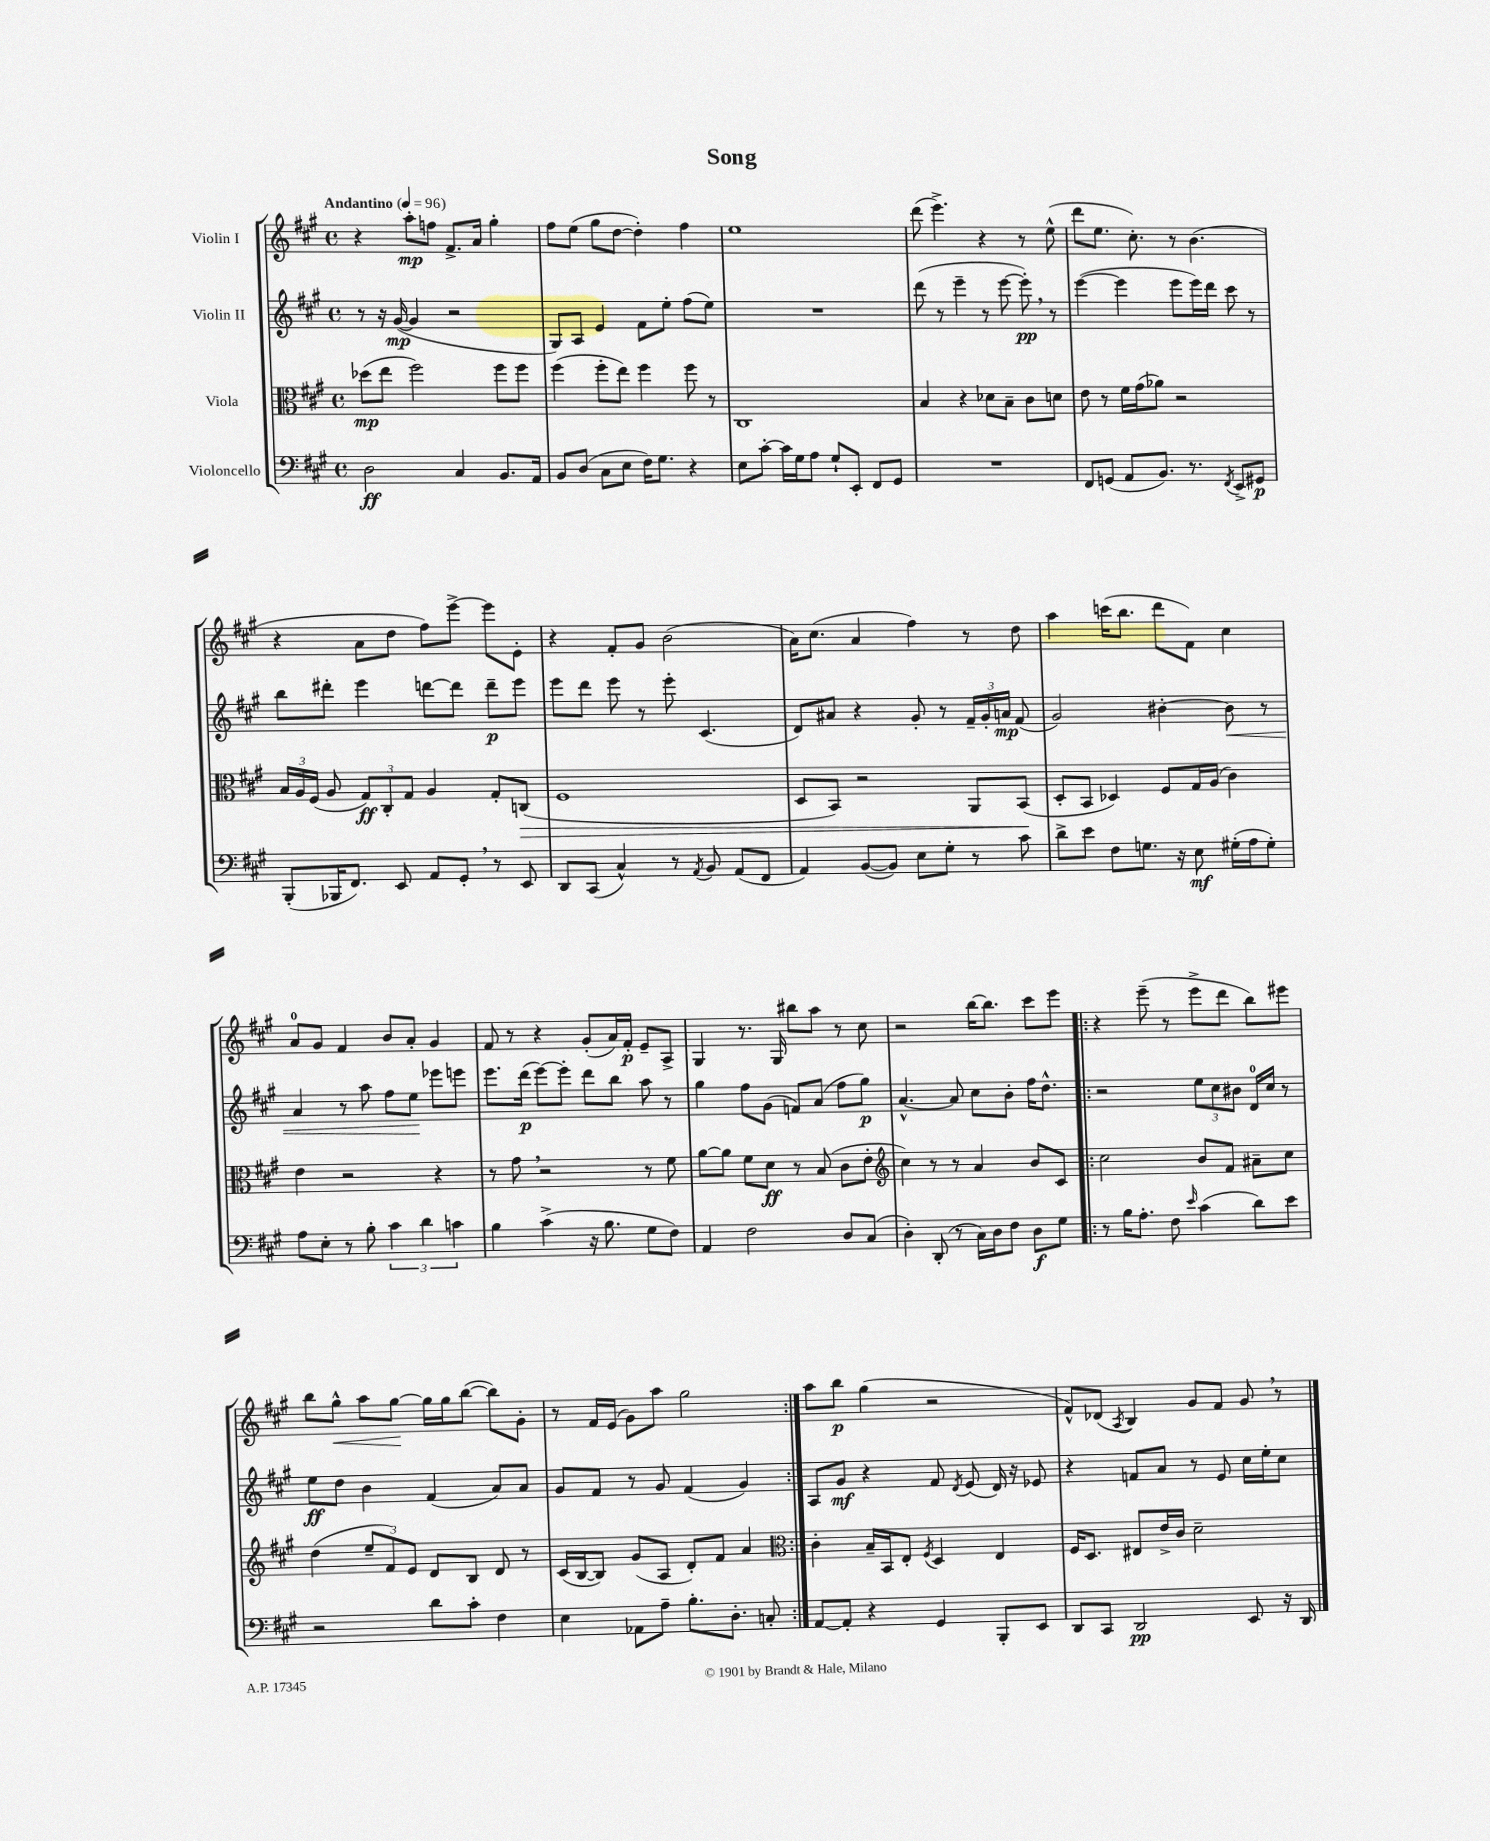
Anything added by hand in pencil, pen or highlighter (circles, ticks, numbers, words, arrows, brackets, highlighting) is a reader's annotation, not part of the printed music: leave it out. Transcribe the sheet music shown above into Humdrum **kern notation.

**kern	**dynam	**kern	**dynam	**kern	**dynam	**kern	**dynam
*part4	*part4	*part3	*part3	*part2	*part2	*part1	*part1
*staff4	*staff4	*staff3	*staff3	*staff2	*staff2	*staff1	*staff1
*I"Violoncello	*	*I"Viola	*	*I"Violin II	*	*I"Violin I	*
*clefF4	*	*clefC3	*	*clefG2	*	*clefG2	*
*k[f#c#g#]	*	*k[f#c#g#]	*	*k[f#c#g#]	*	*k[f#c#g#]	*
*M4/4	*	*M4/4	*	*M4/4	*	*M4/4	*
*met(c)	*	*met(c)	*	*met(c)	*	*met(c)	*
*MM96	*	*MM96	*	*MM96	*	*MM96	*
=1	=1	=1	=1	=1	=1	=1	=1
!	!	!	!	!	!	!LO:TX:a:B:t=Andantino	!
2D\	ff	(8dd-X\L	mp	8r	.	4r	.
.	.	8ee\J	.	16r	.	.	.
.	.	.	.	([16g#/	mp	.	.
.	.	2ff#\)	.	4g#/]	.	8aa'\L	mp
.	.	.	.	.	.	8ffn\J	.
4C#/	.	.	.	2r	.	8.f#^/L	.
.	.	.	.	.	.	16a/Jk	.
8.BB/L	.	8ff#\L	.	.	.	4gg#'\	.
.	.	8ff#\J	.	.	.	.	.
16AA/Jk	.	.	.	.	.	.	.
=2	=2	=2	=2	=2	=2	=2	=2
8BB/L	.	(4ff#\	.	8G#/L)	.	8ff#\L	.
(8D/J	.	.	.	8A/J	.	(8ee\J	.
8C#\L	.	8ff#'\L	.	4e/	.	8gg#\L	.
8E\J	.	8ee\J)	.	.	.	[8dd\J	.
16F#\KL)	.	4ff#\	.	8f#\L	.	4dd'\])	.
8.G#\J	.	.	.	.	.	.	.
.	.	.	.	8ee'\J	.	.	.
4r	.	8ff#\	.	(8ff#\L	.	4ff#\	.
.	.	8r	.	8ee\J)	.	.	.
=3	=3	=3	=3	=3	=3	=3	=3
8E\L	.	1C#	.	1r	.	1ee	.
[8c#'\J	.	.	.	.	.	.	.
16c#\LL]	.	.	.	.	.	.	.
16G#\J	.	.	.	.	.	.	.
8A\J	.	.	.	.	.	.	.
8G#`/L	.	.	.	.	.	.	.
8EE'/J	.	.	.	.	.	.	.
8FF#/L	.	.	.	.	.	.	.
8GG#/J	.	.	.	.	.	.	.
=4	=4	=4	=4	=4	=4	=4	=4
1r	.	4B/	.	(8ddd\	.	(8ddd\	.
.	.	.	.	8r	.	4.eee^\)	.
.	.	4r	.	4eee~\	.	.	.
.	.	8d-X\L	.	8r	.	4r	.
.	.	8B~\J	.	[8eee\	.	.	.
.	.	8c#\L	.	8eee',\])	pp	8r	.
.	.	8dn\J	.	8r	.	(8ee^^\	.
=5	=5	=5	=5	=5	=5	=5	=5
8FF#/L	.	8e\	.	([4eee\	.	8ddd\L	.
(8GGn/J	.	8r	.	.	.	8.ee\J	.
8AA/L	.	16f#\LL	.	4eee\]	.	.	.
.	.	(16g#\J	.	.	.	8.cc#'\)	.
8.BB/J)	.	8a-X\J)	.	.	.	.	.
.	.	2r	.	8eee\L	.	8r	.
8.r	.	.	.	.	.	.	.
.	.	.	.	16eee\L)	.	(4.b\	.
.	.	.	.	16ddd\JJ	.	.	.
8qFF#/	.	.	.	.	.	.	.
8EE^/L	.	.	.	8ccc#\	.	.	.
8GG#X/J	p	.	.	8r	.	.	.
!!LO:LB:g=z
=6	=6	=6	=6	=6	=6	=6	=6
(8BBB'/L	.	24B/LL	.	8bb\L	.	4r	.
.	.	24A/	.	.	.	.	.
.	.	(24F#/JJ	.	.	.	.	.
16BBB-X/K	.	8A/	.	8ddd#X'\J	.	.	.
8.FF#/J)	.	.	.	.	.	.	.
.	.	12G#/L)	ff	4eee\	.	8a\L	.
.	.	12C#'/	.	.	.	.	.
8EE/	.	.	.	.	.	8dd\J	.
.	.	12G#/J	.	.	.	.	.
8AA/L	.	4A/	.	[8dddn\L	.	8ff#\L)	.
8GG#',/J	.	.	.	8ddd\J]	.	[8eee^\J	.
8r	.	8G#'/L	.	8ddd~\L	p	8eee\L]	.
!	!	!	!LO:HP:b	!	!	!	!
8EE/	.	(8Cn/J	>	8eee\J	.	8e'\J	.
=7	=7	=7	=7	=7	=7	=7	=7
8DD/L	.	1F#	.	8eee\L	.	4r	.
(8CC#/J	.	.	.	8ddd\J	.	.	.
4C#^^/)	.	.	.	8eee\	.	8f#'/L	.
.	.	.	.	8r	.	8g#/J	.
8r	.	.	.	8eee'\	.	(2b\	.
8qAA/	.	.	.	.	.	.	.
8BB/	.	.	.	(4.c#/	.	.	.
(8AA/L	.	.	.	.	.	.	.
8FF#/J	.	.	.	.	.	.	.
=8	=8	=8	=8	=8	=8	=8	=8
4AA/)	.	8D/L	.	8d/L)	.	16a\KL)	.
.	.	.	.	.	.	(8.cc#\J	.
.	.	8BB/J)	.	8a#X/J	.	.	.
([8BB/L	.	2r	.	4r	.	4a/	.
8BB/J])	.	.	.	.	.	.	.
8E\L	.	.	.	8g#'/	.	4ff#\)	.
8G#'\J	.	.	.	8r	.	.	.
8r	.	8AA/L	.	24f#~/LL	.	8r	.
.	.	.	.	24g#'/	.	.	.
.	.	.	.	24an/JJ	mp	.	.
8c#\	.	(8BB/J	.	(8f#/	.	8dd\	.
.	.	.	]	.	.	.	.
=9	=9	=9	=9	=9	=9	=9	=9
8d^\L	.	8D'/L	.	2g#/)	.	4aa\	.
8e\J	.	8BB/J	.	.	.	.	.
8F#\L	.	4D-X/)	.	.	.	(16cccn\KL	.
.	.	.	.	.	.	8.bb\J	.
8.Gn\J	.	.	.	.	.	.	.
.	.	8F#/L	.	[4b#X'\	.	8ddd\L	.
16r	.	.	.	.	.	.	.
8E\	mf	16G#/L	.	.	.	8f#\J)	.
.	.	(16A/JJ	.	.	.	.	.
!	!	!	!	!	!LO:HP:b	!	!
(16G#X'\LL	.	4c#\)	.	8b#\]	<	4cc#\	.
16A\J	.	.	.	.	.	.	.
8G#'\J)	.	.	.	8r	.	.	.
!!LO:LB:g=z
=10	=10	=10	=10	=10	=10	=10	=10
8A\L	.	4e\	.	4a/	.	8a/L	.
8E'\J	.	.	.	.	.	8g#/J	.
8r	.	2r	.	8r	.	4f#/	.
8B'\	.	.	.	8aa\	.	.	.
6c#\	.	.	.	8ff#\L	.	8b/L	.
.	.	.	.	8ee\J	.	8a'/J	.
6d\	.	.	.	.	.	.	.
.	.	4r	.	8eee-X\L	[	4g#/	.
6cn\	.	.	.	.	.	.	.
.	.	.	.	8eeen\J	.	.	.
=11	=11	=11	=11	=11	=11	=11	=11
4B\	.	8r	.	8.eee\L	.	8f#/	.
.	.	8g#,\	.	.	.	8r	.
.	.	.	.	(16ddd\Jk	p	.	.
(4c#^\	.	2r	.	[8eee\L)	.	4r	.
.	.	.	.	8eee'\J]	.	.	.
16r	.	.	.	8ddd\L	.	(8g#'/L	.
8.B\	.	.	.	.	.	.	.
.	.	.	.	8bb\J	.	16a/L)	.
.	.	.	.	.	.	16f#'/JJ	p
8G#\L	.	8r	.	8aa\	.	8e~/L	.
8F#\J)	.	8f#\	.	8r	.	8A^/J	.
=12	=12	=12	=12	=12	=12	=12	=12
4AA/	.	[8a\L	.	4gg#\	.	4G#/	.
.	.	8a\J]	.	.	.	.	.
2F#\	.	8f#\L	.	8ff#\L	.	8.r	.
.	.	8d\J	ff	(8g#\J	.	.	.
.	.	.	.	.	.	16G#/	.
.	.	8r	.	8fn/L)	.	8bb#X\L	.
.	.	(8B/	.	(8a/J	.	8aa\J	.
8D/L	.	8c#\L	.	8ff#\L	.	8r	.
(8C#/J	.	8e'\J	.	8gg#\J)	p	8cc#\	.
=13	=13	=13	=13	=13	=13	=13	=13
*	*	*clefG2	*	*	*	*	*
4D'\)	.	4cc#\)	.	[4.a^^/	.	2r	.
(8DD'/	.	8r	.	.	.	.	.
8r	.	8r	.	8a/]	.	.	.
16C#\LL)	.	4a/	.	8cc#\L	.	[16bb\KL	.
16D\J	.	.	.	.	.	8.bb\J]	.
8F#\J	.	.	.	8b'\J	.	.	.
8D\L	f	8b/L	.	16ff#\KL	.	8ccc#\L	.
.	.	.	.	8.dd^^\J	.	.	.
8G#\J	.	8c#/J	.	.	.	8eee\J	.
=14!|:	=14!|:	=14!|:	=14!|:	=14!|:	=14!|:	=14!|:	=14!|:
8r	.	2cc#\	.	2r	.	4r	.
16B\KL	.	.	.	.	.	.	.
8.A'\J	.	.	.	.	.	.	.
.	.	.	.	.	.	(8eee~\	.
8F#\	.	.	.	.	.	8r	.
16qqe/	.	.	.	.	.	.	.
(4c#\	.	8b/L	.	12ee\L	.	8eee^\L	.
.	.	.	.	12cc#\	.	.	.
.	.	8f#/J	.	.	.	8ddd\J	.
.	.	.	.	12b#X\J	.	.	.
8d\L)	.	8a#X~\L	.	16d/LL	.	8bb\L)	.
.	.	.	.	16cc#/JJ	.	.	.
8e\J	.	8cc#\J	.	8r	.	8eee#X\J	.
!!LO:LB:g=z
=15	=15	=15	=15	=15	=15	=15	=15
2r	.	(4dd\	.	8ee\L	ff	8bb\L	.
!	!	!	!	!	!	!	!LO:HP:b
.	.	.	.	8dd\J	.	8gg#^^\J	<
.	.	12ee~/L	.	4b\	.	8aa\L	.
.	.	12f#/)	.	.	.	.	.
.	.	.	.	.	.	[8gg#\J	.
.	.	12e/J	.	.	.	.	.
8d\L	.	8d/L	.	(4f#/	.	16gg#\LL]	[
.	.	.	.	.	.	16gg#\J	.
8c#'\J	.	8B/J	.	.	.	([8bb\J	.
4F#\	.	8d/	.	8a/L)	.	8bb\L])	.
.	.	8r	.	8a/J	.	8g#'\J	.
=16	=16	=16	=16	=16	=16	=16	=16
4E\	.	(16c#/LL	.	8g#/L	.	8r	.
.	.	[16B/J	.	.	.	.	.
.	.	8B/J])	.	8f#/J	.	16f#/LL	.
.	.	.	.	.	.	(16e/JJ	.
8AA-X\L	.	(8g#/L	.	8r	.	8g#\L)	.
8A~\J	.	8A/J	.	8g#/	.	8aa\J	.
8.B'\L	.	8d'/L)	.	(4f#/	.	2gg#\	.
.	.	8f#/J	.	.	.	.	.
8.D'\J	.	.	.	.	.	.	.
.	.	4a/	.	4g#/)	.	.	.
8Cn'/	.	.	.	.	.	.	.
=17:|!	=17:|!	=17:|!	=17:|!	=17:|!	=17:|!	=17:|!	=17:|!
*	*	*clefC3	*	*	*	*	*
[8AA/L	.	4c#'\	.	8A/L	.	8aa\L	.
8AA'/J]	.	.	.	8g#/J	mf	8bb\J	p
4r	.	16B~/LL	.	4r	.	(4gg#\	.
.	.	16BB/J	.	.	.	.	.
.	.	8E'/J	.	.	.	.	.
.	.	8qF#/	.	.	.	.	.
4GG#/	.	4D/	.	8f#/	.	2r	.
.	.	.	.	8qd/	.	.	.
.	.	.	.	(8e/	.	.	.
8BBB'/L	.	4E/	.	16d/)	.	.	.
.	.	.	.	16r	.	.	.
8EE/J	.	.	.	8e-X/	.	.	.
=18	=18	=18	=18	=18	=18	=18	=18
8DD/L	.	16F#/KL	.	4r	.	8f#^^/L)	.
.	.	8.D/J	.	.	.	.	.
8CC#/J	.	.	.	.	.	(8d-X/J	.
.	.	.	.	.	.	8qA/	.
2DD/	pp	8E#X/L	.	8fn/L	.	4B/)	.
.	.	16e^/L	.	8a/J	.	.	.
.	.	16c#/JJ	.	.	.	.	.
.	.	2d~\	.	8r	.	8g#/L	.
.	.	.	.	8e/	.	8f#/J	.
8EE/	.	.	.	16cc#\LL	.	8g#,/	.
.	.	.	.	16ee'\J	.	.	.
16r	.	.	.	8cc#\J	.	8r	.
16DD/	.	.	.	.	.	.	.
==	==	==	==	==	==	==	==
*-	*-	*-	*-	*-	*-	*-	*-
